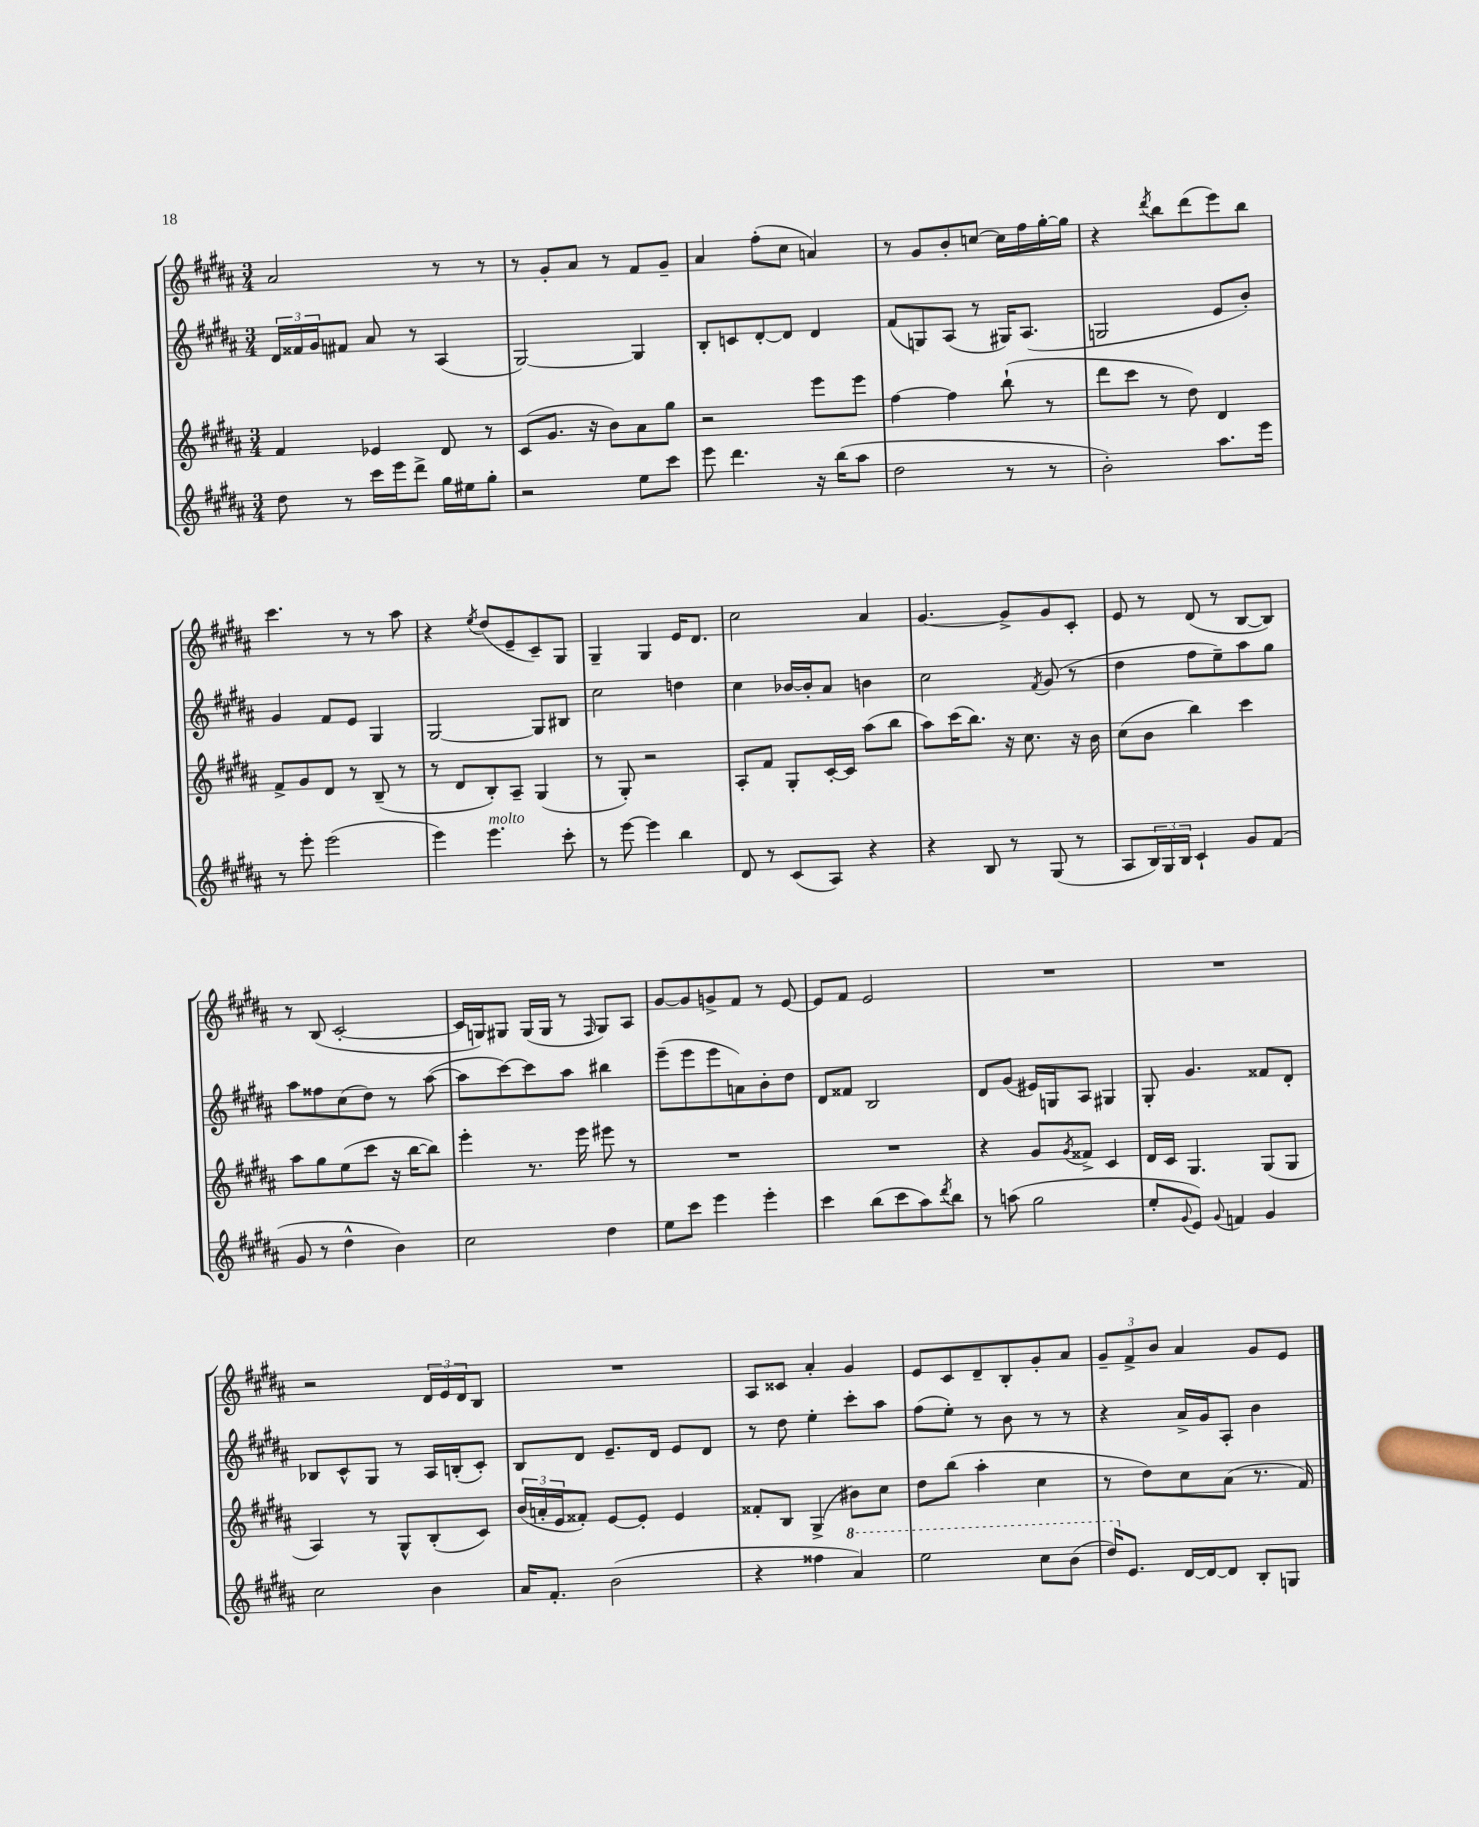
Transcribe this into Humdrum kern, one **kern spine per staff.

**kern	**kern	**kern	**kern
*part4	*part3	*part2	*part1
*staff4	*staff3	*staff2	*staff1
*clefG2	*clefG2	*clefG2	*clefG2
*k[f#c#g#d#a#]	*k[f#c#g#d#a#]	*k[f#c#g#d#a#]	*k[f#c#g#d#a#]
*M3/4	*M3/4	*M3/4	*M3/4
=12	=12	=12	=12
8dd#\	4f#/	24d#/LL	2a#/
.	.	24f##X/	.
.	.	24g#/J	.
8r	.	8f#X/J	.
16ccc#\LL	4e-X/	8a#/	.
16eee\J	.	.	.
8ddd#^\J	.	8r	.
16gg#\LL	8d#/	(4A#/	8r
16ee#X\J	.	.	.
8gg#'\J	8r	.	8r
=13	=13	=13	=13
2r	(8c#/L	[2G#/)	8r
.	8.g#/J	.	8g#'/L
.	.	.	8a#/J
.	16r	.	.
.	8b\L)	.	8r
8ee\L	8a#\	4G#/]	8f#/L
8ccc#\J	8gg#\J	.	8g#~/J
=14	=14	=14	=14
8eee\	2r	8B'/L	4a#/
4.ddd#\	.	8cn/	.
.	.	[8d#'/	(8ff#'\L
.	.	8d#/J]	8cc#\J
16r	8eee\L	4d#/	4an/)
(16bb\KL	.	.	.
8aa#\J	8eee\J	.	.
=15	=15	=15	=15
2dd#\	[4ff#\	(8f#/L	8r
.	.	8Gn/)	8g#/L
.	4ff#\]	(8A#/J	8b'/
.	.	8r	[8ccn/J
8r	(8bb`\	16G#X/KL)	16cc\LL]
.	.	(8.A#/J	16ff#\
8r	8r	.	[16gg#'\
.	.	.	16gg#\JJ]
=16	=16	=16	=16
2b'\)	8ddd#\L	2Gn/	4r
.	8ccc#\J	.	.
.	.	.	8qddd#/
.	8r	.	8bb\L
.	8dd#\)	.	(8ddd#\
8.aa#\L	4d#/	8e/L	8eee\)
.	.	8b'/J)	8bb\J
16eee\Jk	.	.	.
!!LO:LB:g=z
=17	=17	=17	=17
8r	8f#^/L	4g#/	4.ccc#\
8eee'\	8g#/	.	.
(2eee\	8d#/J	8f#/L	.
.	8r	8e/J	8r
.	(8B~/	4G#/	8r
.	8r	.	8aa#\
=18	=18	=18	=18
4eee\)	8r	[2G#/	4r
.	8d#/L	.	.
.	.	.	8qee/
!LO:TX:a:i:t=molto	!	!	!
4.eee\	8B'/)	.	(8dd#/L
.	8A#~/J	.	8e~/
.	(4G#/	8G#/L]	8c#~/)
8ccc#'\	.	8B#X/J	8G#/J
=19	=19	=19	=19
8r	8r	2cc#\	4G#~/
[8eee\	8G#'/)	.	.
4eee\]	2r	.	4G#/
4bb\	.	4ddn\	16e/KL
.	.	.	8.d#/J
=20	=20	=20	=20
8d#/	8A#'/L	4cc#\	2cc#\
8r	8f#/J	.	.
(8c#/L	8G#'/L	[16b-X/LL	.
.	.	16b-'/J]	.
8A#/J)	[16c#'/L	8a#/J	.
.	16c#/JJ]	.	.
4r	(8aa#\L	4bn\	4a#/
.	8bb\J	.	.
=21	=21	=21	=21
4r	8aa#\L)	2cc#\	[4.g#/
.	(16ccc#\K	.	.
.	8.bb\J)	.	.
8B/	.	.	.
8r	16r	.	8g#^/L]
.	8.cc#\	.	.
.	.	8qf#/	.
(8G#/	.	(8g#/	8g#/
8r	16r	8r	8c#'/J
.	16b\	.	.
=22	=22	=22	=22
8A#/L	(8cc#\L	4dd#\	8e/
24B/L)	8b\J	.	8r
24G#/	.	.	.
24B/JJ	.	.	.
4c#`/	4bb\)	8ff#\L	(8d#/
.	.	8ee~\)	8r
8g#/L	4ccc#\	8aa#\	[8B/L
(8f#/J	.	8gg#\J	8B/J])
!!LO:LB:g=z
=23	=23	=23	=23
8g#/	8aa#\L	8aa#\L	8r
8r	8gg#\	8ff##X\	(8B/
4dd#^^\	(8ee\	(8cc#\	[2c#'/
.	8ccc#\J	8dd#\J)	.
4b\)	16r	8r	.
.	[16bb\KL	.	.
.	8bb\J])	([8aa#\	.
=24	=24	=24	=24
2cc#\	4eee'\	8aa#\L]	16c#/LL]
.	.	.	16Gn/J)
.	.	[8ccc#\)	8G#X/J
.	8.r	8ccc#\]	(16G#/LL
.	.	.	16G#/JJ
.	.	8aa#\J	8r
.	16eee\	.	.
.	.	.	16qqF#/
4dd#\	8eee#X\	4bb#X\	8G#/L)
.	8r	.	8A#/J
=25	=25	=25	=25
8ee\L	2.r	(8eee~\L	[8g#/L
8ccc#\J	.	8eee\	8g#/]
4eee\	.	8eee\	8gn^/
.	.	8an\)	8f#/J
4eee'\	.	8b'\	8r
.	.	8dd#\J	[8e/
=26	=26	=26	=26
4ccc#\	2.r	8d#/L	8e/L]
.	.	8f##X/J	8f#/J
(8bb\L	.	2B/	2e/
8ccc#\	.	.	.
8aa#\)	.	.	.
8qddd#/	.	.	.
8bb\J	.	.	.
=27	=27	=27	=27
8r	4r	8d#/L	2.r
(8aan\	.	(8g#/J	.
2gg#\	8g#/L	16e#X/LL)	.
.	.	16Gn/J	.
.	8qg#/	.	.
.	8f##X^/J	8A#/J	.
.	4c#/	4G#X/	.
=28	=28	=28	=28
8ee'/L	16d#/LL	8G#'/	2.r
.	16c#/JJ	.	.
8qqg#/	.	.	.
8e/J)	4.G#/	4.g#/	.
8qqg#/	.	.	.
4fn/	.	.	.
4g#/	(8G#/L	8f##X/L	.
.	8G#/J	8d#'/J	.
!!LO:LB:g=z
=29	=29	=29	=29
2cc#\	4A#/)	8B-X/L	2r
.	.	8c#^^/	.
.	8r	8G#/J	.
.	8G#^^/L	8r	.
4b\	(8B'/	16A#/LL	24d#/LL
.	.	.	24e/
.	.	(16Bn'/J	.
.	.	.	24d#/J
.	8c#/J)	8c#'/J)	8B/J
=30	=30	=30	=30
16a#/KL	(24b/LL	8B/L	2.r
.	24an'/	.	.
8.f#'/J	.	.	.
.	24e/J	.	.
.	8f##X'/J)	8d#/J	.
(2b\	[8e/L	8.e~/L	.
.	8e'/J]	.	.
.	.	16d#/Jk	.
.	4e/	8e/L	.
.	.	8d#/J	.
=31	=31	=31	=31
4r	8f##X'/L	8r	8A#/L
.	8B/J	8dd#\	8c##X/J
4ff##X\	(4G#^/	4ee'\	4a#'/
*8va	*	*	*
4aa#/)	8b#X\L)	8ccc#'\L	4g#/
.	8cc#\J	8aa#\J	.
=32	=32	=32	=32
2eee\	8dd#\L	(8ff#\L	8e/L
.	(8bb\J	8ee'\J)	8c#/
.	4aa#'\	8r	8d#~/
.	.	8b\	8B'/
8ccc#\L	4cc#\	8r	8g#'/
(8bb\J	.	8r	8a#/J
=33	=33	=33	=33
16ddd#/KL)	8r	4r	12g#~/L
*X8va	*	*	*
8.e/J	.	.	.
.	.	.	12f#^/
.	8dd#\L)	.	.
.	.	.	12b/J
[16d#/LL	8cc#\	16a#^/LL	4a#/
16d#/J_	.	16g#/J	.
8d#/J]	(8a#\J	8A#'/J	.
8B'/L	8.r	4b\	8g#/L
8Gn/J	.	.	8e/J
.	16f#/)	.	.
==	==	==	==
*-	*-	*-	*-
